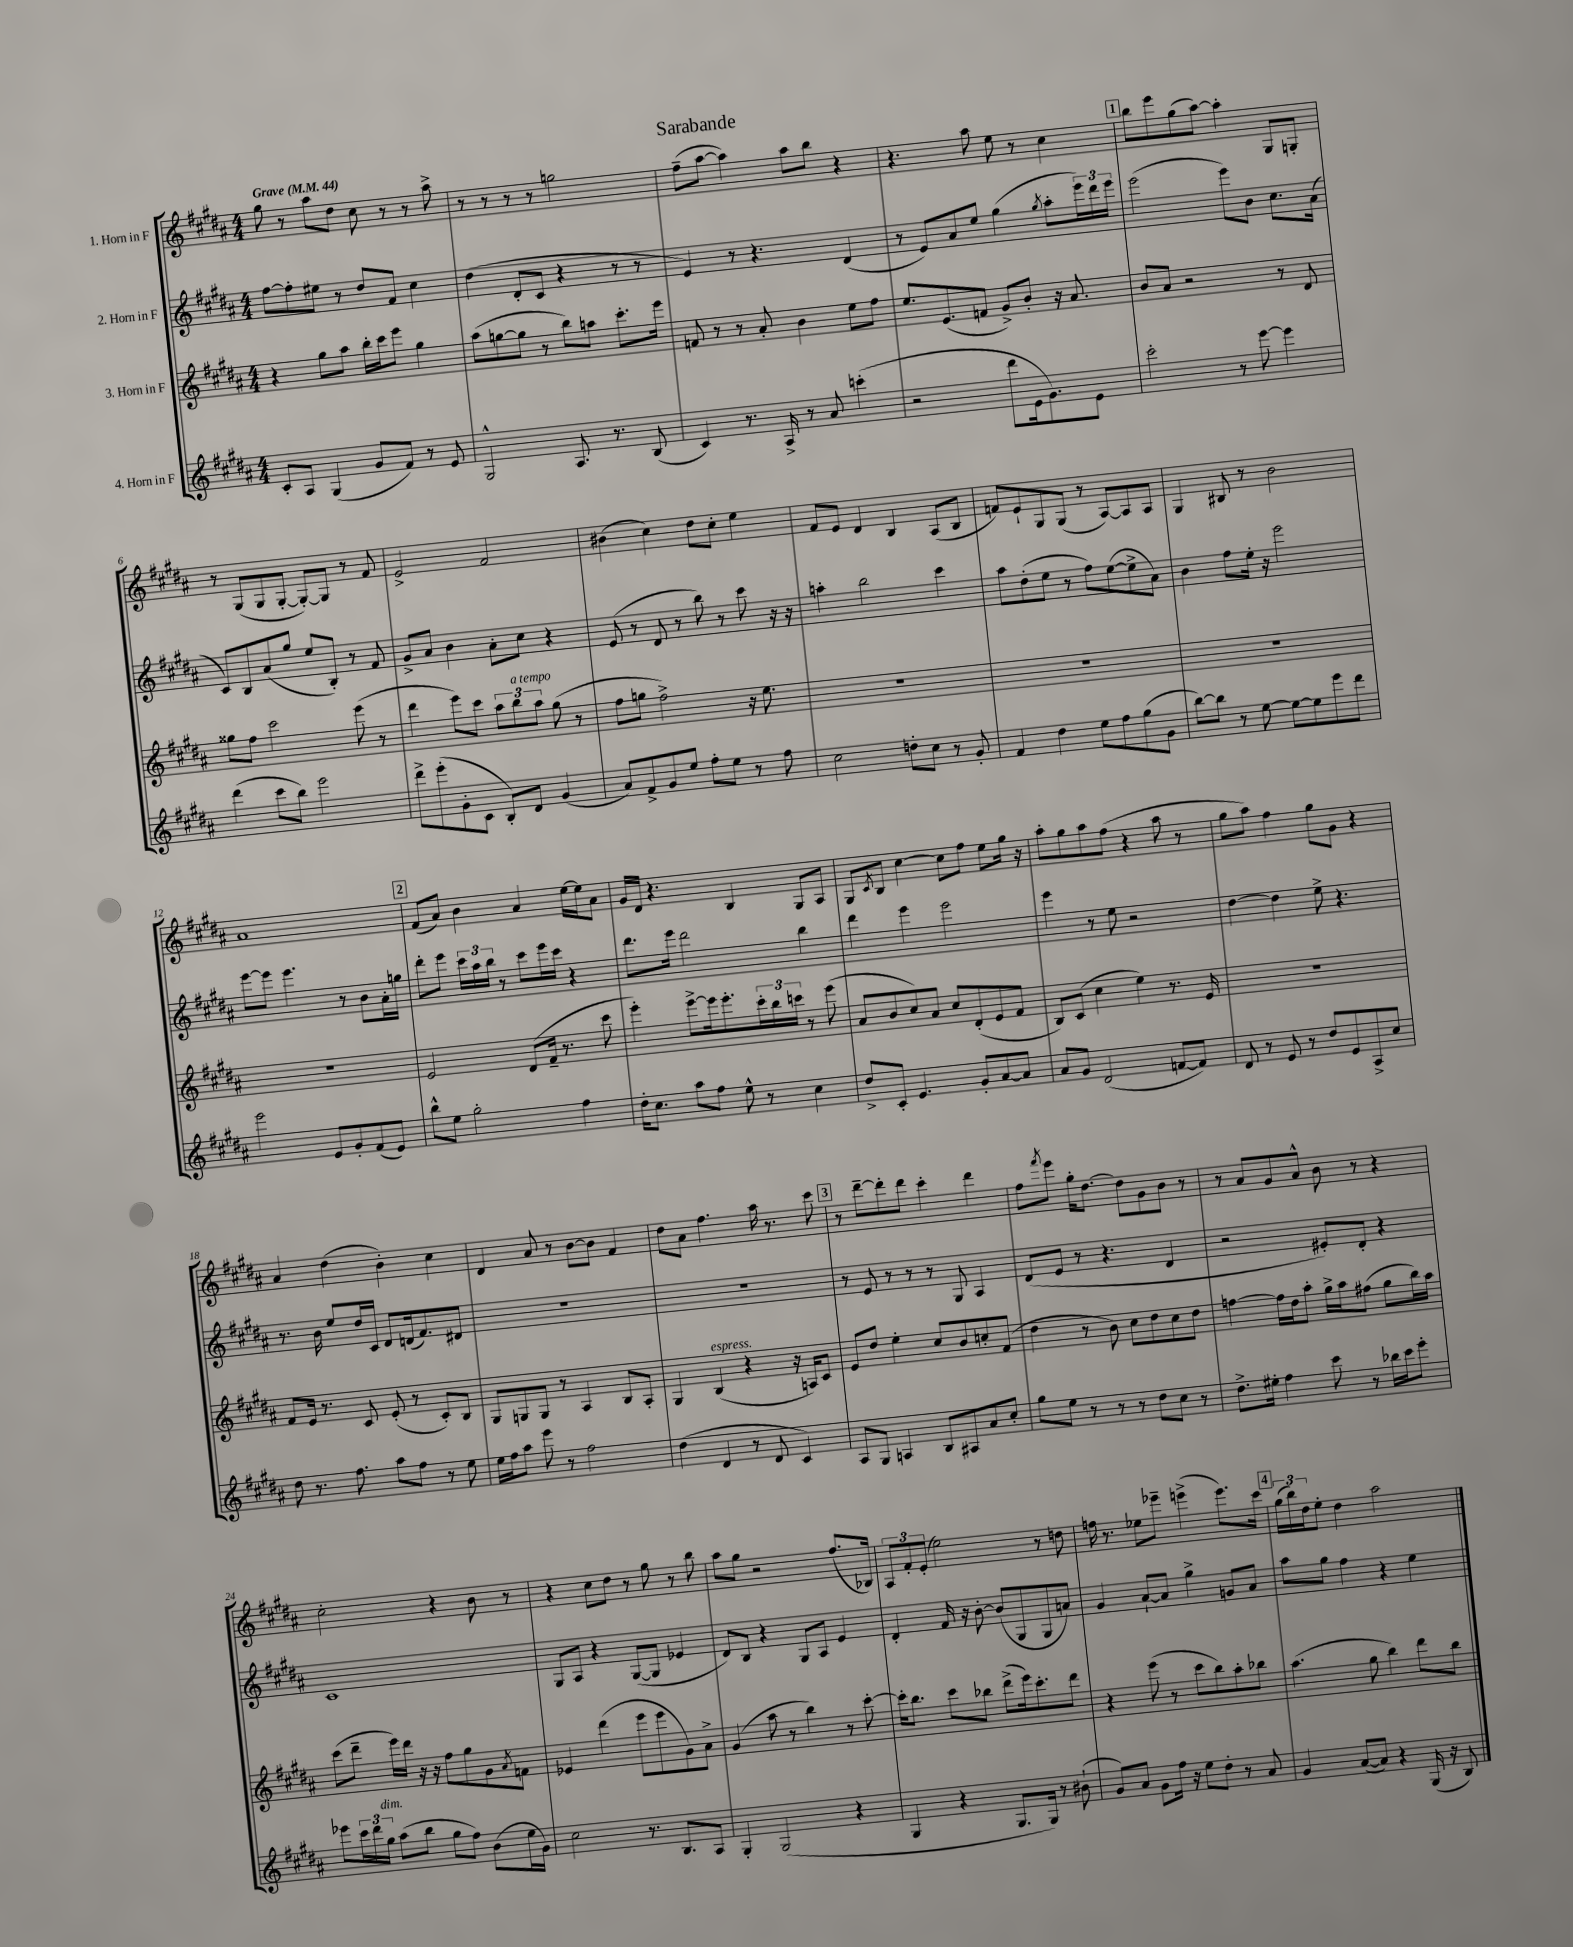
\header { title = "Sarabande" }
<<
\new StaffGroup <<
\new Staff = "s0" \with { instrumentName = "1. Horn in F" } {
    \clef treble \key b \major \numericTimeSignature \time 4/4 \tempo "Grave" 4 = 44
    gis''8 r8 ais''8 dis''8 cis''8 r8 r8 ais''8-> |
    r8 r8 r8 r8 g''2 |
    fis''8--( ais''8~ ais''4) ais''8 b''8 r4 |
    r4. ais''8 e''8 r8 cis''4 |
    \mark \markup { \box "1" } b''8 e'''8 gis''8( ais''8~) ais''4-. gis8 g8-. |
    r8 gis8( gis8 gis8~-. gis8~-.) gis8 r8 fis'8 |
    e'2-> fis'2 |
    bis'4( cis''4) dis''8 cis''8-. e''4 |
    fis'8 e'8 dis'4 b4 ais8( b8 |
    f'8) e'8-! gis8 gis8( r8 ais8~) ais8 ais8 |
    gis4 bis8 r8 b'2 |
    ais'1 |
    \mark \markup { \box "2" } fis'8( ais'8) b'4 ais'4 e''16~ e''16 ais'8 |
    gis'16 dis'16 r4. b4 gis8 ais8 |
    gis8 \acciaccatura { cis'8 } b8 cis''4~ cis''8 fis''8 e''8 gis''16 r16 |
    ais''8-. gis''8 ais''8 fis''8( r4 ais''8 r8 |
    gis''8 ais''8) fis''4 gis''8 gis'8 r4 |
    ais'4 dis''4( b'4-.) cis''4 |
    dis'4 ais'8 r8 b'8~ b'8 fis'4 |
    dis''8 ais'8 fis''4. ais''16 r8. cis'''8 |
    \mark \markup { \box "3" } r8 dis'''8~-- dis'''8-. dis'''8 cis'''4-. dis'''4 |
    fis''8 \acciaccatura { fis'''8 } e'''8 gis''16-. dis''8.~ dis''8 gis'8 b'8 r8 |
    r8 ais'8 gis'8 ais'8-^ b'8 r8 r4 |
    cis''2-. r4 b'8 r8 |
    r4 cis''8 dis''8 r8 gis''8 r8 b''8 |
    ais''8 gis''8 r2 fis''8.( bes16) |
    \tuplet 3/2 { ais8 fis'8-. e'8-.( } e''2) r8 d''8 |
    f''16 r8. ees''8 ees'''8-- e'''4->( e'''8.) cis'''16 |
    \mark \markup { \box "4" } \tuplet 3/2 { gis''16( b''16) dis''16 } e''8-. dis''4 ais''2 \bar "|." |
}
\new Staff = "s1" \with { instrumentName = "2. Horn in F" } {
    \clef treble \key b \major \numericTimeSignature \time 4/4
    fis''8~ fis''8-. eis''8 r8 dis''8 fis'8 cis''4 |
    dis''4( dis'8-. cis'8 r4 r8 r8 |
    e'4) r8 r4. dis'4( |
    r8 e'8) ais'8 e''8 gis''4( \acciaccatura { gis''8 } ais''8-. \tuplet 3/2 { e'''16) dis'''16 e'''16 } |
    \mark \markup { \box "1" } e'''2( e'''8) b'8 cis''8. ais'16( |
    cis'8) b8 ais'8( gis''8 e''8 b8-.) r8 fis'8 |
    gis'8-> ais'8 b'4 ais'8-. cis''8 r4 |
    e'8( r8 dis'8 r8 b''8) r8 cis'''8 r16 r16 |
    a''4-. b''2 cis'''4 |
    ais''8 dis''8-.( e''8 r8 fis''8) e''8~( e''8-> ais'8) |
    b'4 fis''8 e''16-. r16 e'''2 |
    e'''8~ e'''8 e'''4. r8 b'8 ais'16-. g''16 |
    \mark \markup { \box "2" } dis'''8-. e'''8 \tuplet 3/2 { cis'''16 ais''16 b''16 } r8 cis'''8 e'''16 cis'''16 r4 |
    dis'''8. e'''16 dis'''2 b''4 |
    dis'''4 e'''4 e'''2 |
    e'''4 r8 e''8 r2 |
    dis''4~ dis''4 e''8-> r4. |
    r8. b'16 e''8 dis''16 cis'16 dis'8 d'16( fis'8.) dis'8 |
    R1 |
    R1 |
    \mark \markup { \box "3" } r8 e'8 r8 r8 r8 gis8 ais4 |
    dis'8( e'8 r8 r4. dis'4 |
    r2 eis'8-.) dis'8-. r4 |
    cis'1 |
    gis8 ais8 r4 gis8~( gis8 ees'4 |
    dis'8) b8 r4 gis8 ais8 e'4 |
    dis'4-. fis'16 r16 b'8~-. b'8( gis8 gis8 a'8) |
    gis'4 ais'8~-! ais'8 gis''4-> g'8 ais'8 |
    \mark \markup { \box "4" } ais''8 gis''8 fis''4 r4 e''4 \bar "|." |
}
\new Staff = "s2" \with { instrumentName = "3. Horn in F" } {
    \clef treble \key b \major \numericTimeSignature \time 4/4
    r4 gis''8 ais''8 b''16-. cis'''16 e'''8 gis''4 |
    ais''8( g''8~ g''8 r8 b''8) a''8 cis'''8.-. e'''16 |
    f'8 r8 r8 ais'8-. b'4 e''8 fis''8 |
    e''8. e'8.( f'8 gis'8->) b'8-. r16 ais'8. |
    \mark \markup { \box "1" } b'8 ais'8 r2 r8 dis'8 |
    gisis''8 fis''8 cis'''2 e'''8( r8 |
    dis'''4 e'''8) cis'''8 \tuplet 3/2 { ais''8 b''8^\markup { \italic "a tempo" } ais''8 } gis''8( r8 |
    fis''8 g''8 fis''2->) r16 e''8. |
    R1 |
    R1 |
    R1 |
    R1 |
    \mark \markup { \box "2" } e'2 dis'8( fis'16-- r8. cis'''8 |
    e'''4-.) e'''8~-> e'''16 e'''8.-. \tuplet 3/2 { cis'''16-. b''16 c'''16 } r8 e'''8( |
    ais'8 b'8 cis''8) ais'8 cis''8 dis'8-.( e'8 fis'8 |
    b8) cis'8( cis''4 e''4) r8. e'16 |
    r1 |
    fis'8 e'16 r8. cis'8 e'8-.( r8 cis'8-.) b8 |
    gis8 g8 g8 r8 ais4 b8 ais8-. |
    gis4 b4^\markup { \italic "espress." }( r4 r16 a16) cis'8 |
    \mark \markup { \box "3" } e'8 dis''8 e''4-. cis''8 b'8 c''8-. fis'8( |
    dis''4 r8 b'8) cis''8 dis''8 cis''8 dis''8 |
    f''4~ f''16 dis''16 ais''8-. gis''16-> ais''16 fis''8( gis''8 b''16) ais''16 |
    cis'''8( dis'''8-- e'''16) dis'''16 r16 r16 fis''8 gis''8 gis'8 \acciaccatura { ais'8 } f'8 |
    ees'4 dis'''4( e'''8 e'''8 gis'8) ais'8-> |
    gis'4( ais''8 r8 b''4) r8 cis'''8~-. |
    cis'''16-. b''8. cis'''8 bes''8 dis'''8->( e'''16) cis'''8.-. dis'''8 |
    r4 e'''8( r8 cis'''8 b''8) ais''8-. bes''8 |
    \mark \markup { \box "4" } ais''4.( gis''8 b''4) dis'''8 b''8 \bar "|." |
}
\new Staff = "s3" \with { instrumentName = "4. Horn in F" } {
    \clef treble \key b \major \numericTimeSignature \time 4/4
    cis'8-. ais8 gis4( gis'8 fis'8) r8 e'8 |
    gis2-^ ais8. r8. b8( |
    cis'4) r8. ais16-> r8 ais'8 c'''4-.( |
    r2 dis'''8 e'16 gis'8.) e'8 |
    \mark \markup { \box "1" } cis'''2-. r8 e'''8~ e'''4 |
    dis'''4( cis'''8 b''8) e'''2 |
    dis'''8-> e'''8-.( gis'8-. cis'8 b8-.) dis'8 gis'4( |
    ais'8) fis'8-> gis'8 e''8 fis''8-. e''8 r8 fis''8 |
    cis''2 d''8-. cis''8 r8 gis'8-. |
    fis'4 dis''4 e''8 fis''8 gis''8( gis'8 |
    b''8~) b''8 r8 e''8~ e''8~ e''8 e'''8 dis'''8 |
    e'''2 e'8 gis'8-. fis'8( e'8) |
    \mark \markup { \box "2" } b''8-^ e''8 gis''2-. fis''4 |
    dis''16-. cis''8. ais''8 fis''8 e''8-^ r8 cis''4 |
    dis''8-> cis'8-. e'4. gis'8-. ais'8~ ais'8 |
    ais'8 gis'8 dis'2( f'8~ f'8) |
    dis'8 r8 e'8 r8 dis''8 e'8 ais8-> cis''8 |
    dis''8 r8. fis''8. ais''8 fis''8 r8 e''8 |
    e''16 fis''16 ais''8 e'''8 r8 fis''2 |
    dis''4( dis'4 r8 dis'8 cis'4) |
    \mark \markup { \box "3" } ais8 gis8 a4 b8 ais8 ais'8 cis''8-. |
    gis''8 e''8 r8 r8 r8 dis''8 cis''8 r8 |
    dis''8.-> eis''16-. fis''4 cis'''8 r8 bes''16 cis'''16 e'''8-. |
    ees'''8 \tuplet 3/2 { cis'''16 dis'''16 gis''16^\markup { \italic "dim." } } ais''8( b''8 gis''8 fis''8) b'8( e''16 gis'16) |
    cis''2 r8. b8. ais8 |
    gis4-. gis2( r4 |
    gis4 r4 gis8. gis16) r8 bis'8-!( |
    gis'8) ais'8 gis'8 fis''16 r16 e''8 dis''8-. r8 ais'8 |
    \mark \markup { \box "4" } gis'4 ais'8~( ais'8) r4 gis16( r16 b8) \bar "|." |
}
>>
>>
